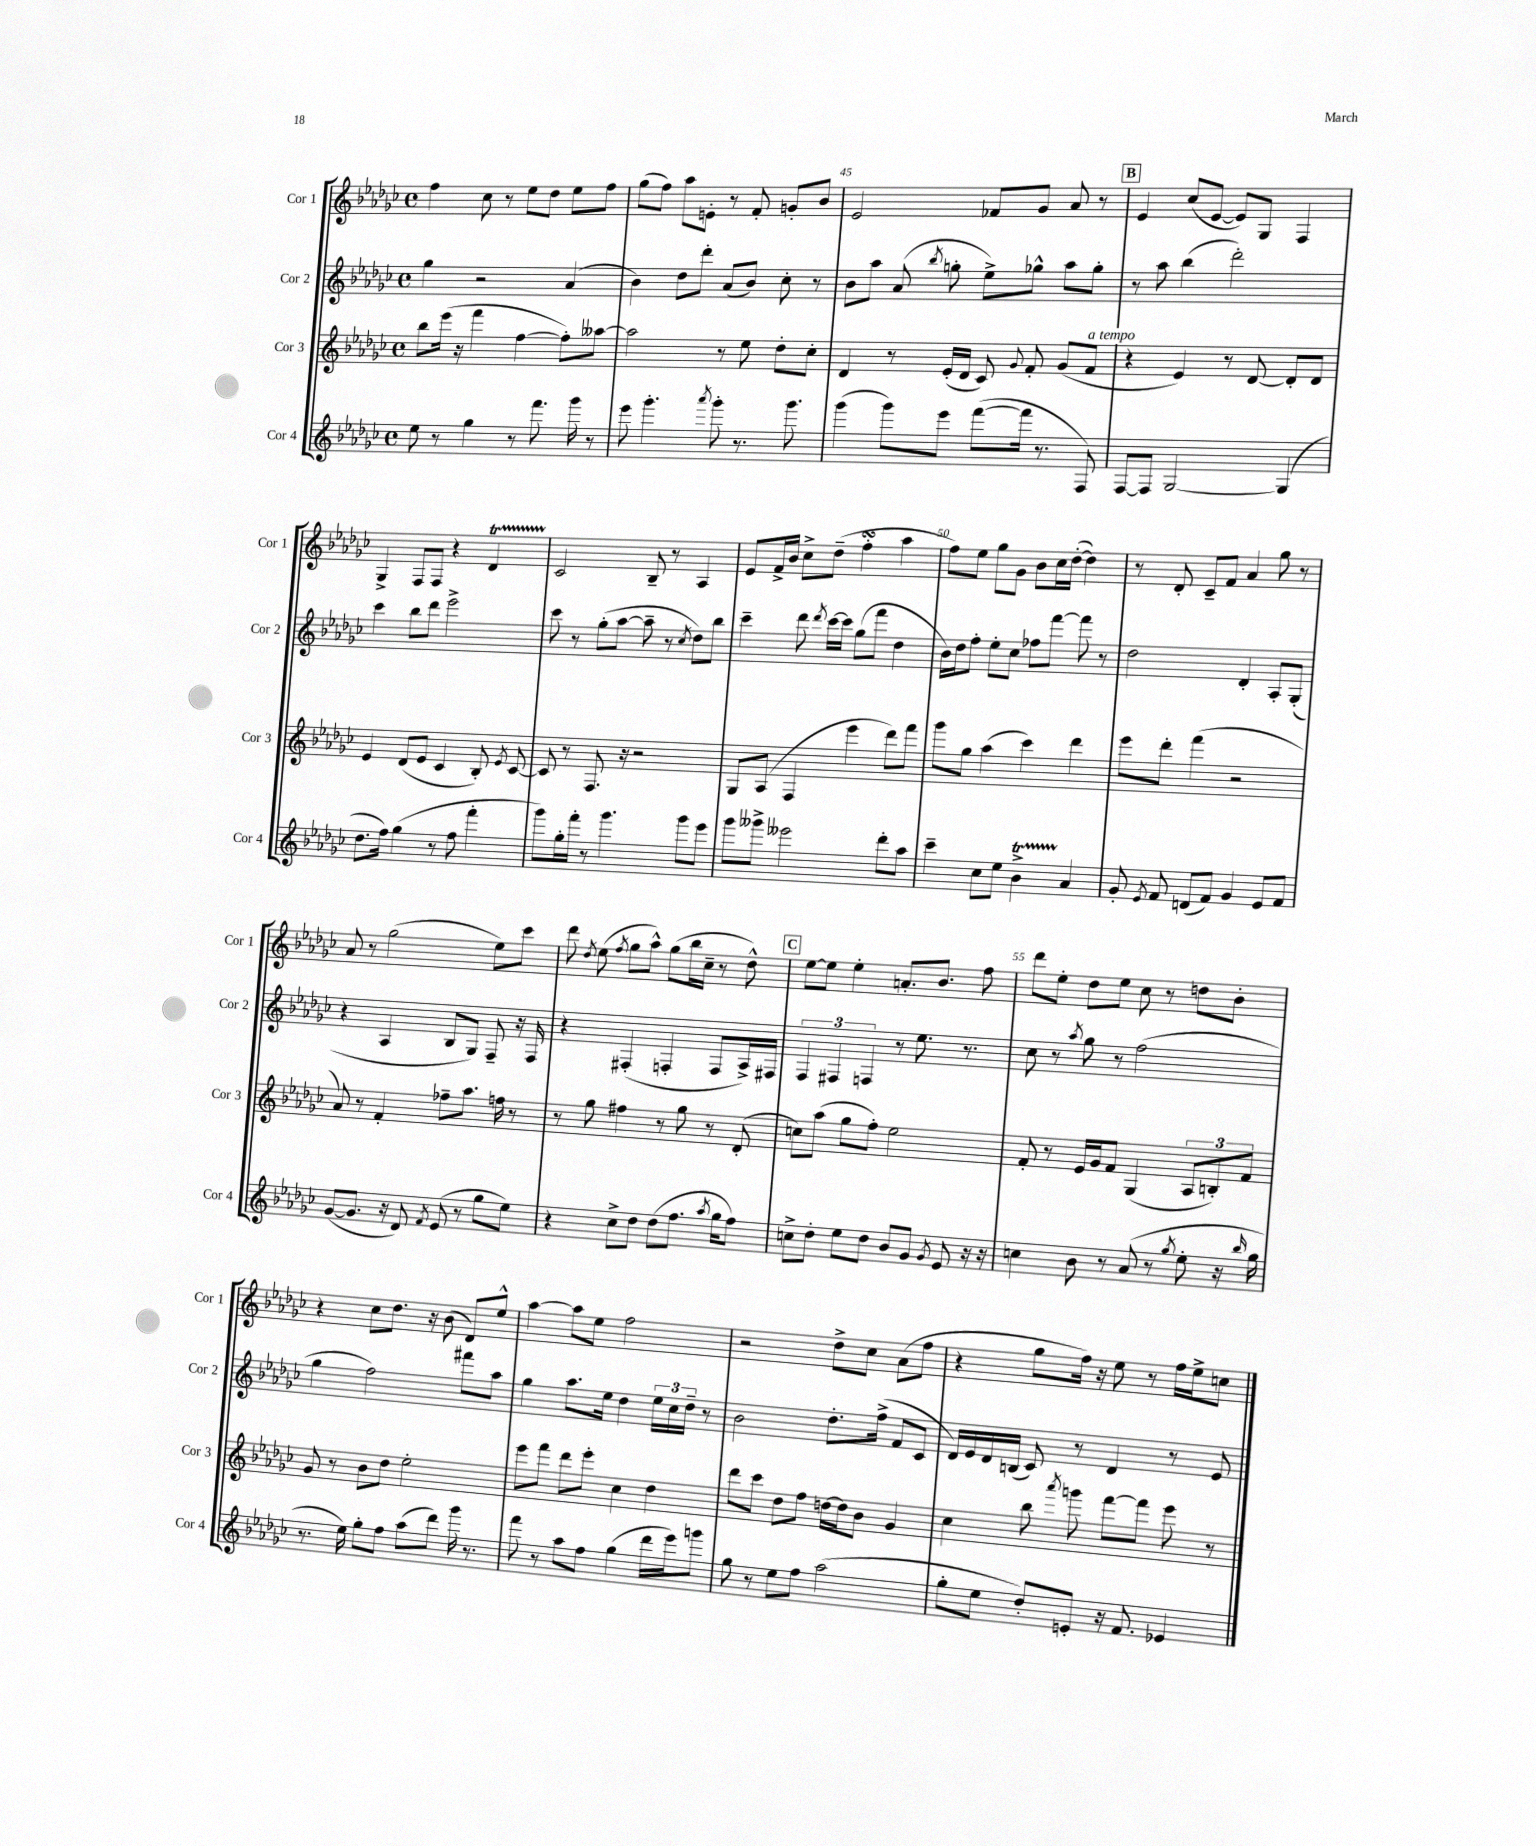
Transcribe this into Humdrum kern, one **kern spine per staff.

**kern	**kern	**kern	**kern
*staff4	*staff3	*staff2	*staff1
*clefG2	*clefG2	*clefG2	*clefG2
*k[b-e-a-d-g-c-]	*k[b-e-a-d-g-c-]	*k[b-e-a-d-g-c-]	*k[b-e-a-d-g-c-]
*M4/4	*M4/4	*M4/4	*M4/4
*met(c)	*met(c)	*met(c)	*met(c)
8ee-\	8bb-\L	4gg-\	4ff\
8r	(16eee-\Jk	.	.
.	16r	.	.
4gg-\	4fff\	2r	8cc-\
.	.	.	8r
8r	[4ff\	.	8ee-\L
8.fff\	.	.	8dd-\J
.	8ff'\]L)	(4a-/	8ee-\L
16ggg-\	.	.	.
8r	[8aa--\J	.	8ff\J
=	=	=	=
8eee-\	2aa--\]	4b-\)	(8gg-\L
4.ggg-'\	.	.	8ff\J)
.	.	8dd-\L	8aa-\L
.	.	8ddd-'\J	8e'\J
8qaaa-/	.	.	.
8ggg-'\	8r	(8a-/L	8r
8.r	8ee-\	8b-/J)	8f'/
.	8dd-'\L	8cc-'\	8g'/L
8.ggg-\	.	.	.
.	8cc-'\J	8r	8b-/J
=	=	=	=
(4ggg-\	4d-/	8b-\L	2e-/
.	.	8aa-\J	.
8ggg-\L)	8r	(8a-/	.
.	.	8qbb-/	.
8eee-\J	(16e-'/LL	8gg'\	.
.	16d-/JJ	.	.
([8fff\L	8c-/)	8ee-^\L)	8f-/L
.	8qqg-/	.	.
16fff\]Jk	8f'/	8gg-^^\J	8g-/J
8.r	.	.	.
.	(8g-/L	8aa-\L	8a-/
8F/)	8f/J	8gg-'\J	8r
=	=	=	=
[8F/L	4r	8r	4e-/
8F/]J	.	8aa-\	.
[2G-/	4e-/)	(4bb-\	(8cc-/L
.	.	.	[8e-/J
.	8r	2ddd-'\)	8e-/]L)
.	[8d-/	.	8G-/J
(4G-/]	8d-'/]L	.	4F/
.	8d-/J	.	.
=	=	=	=
8.dd-\L	4e-/	4ccc-\	4G-^/
16ff\Jk)	.	.	.
(4gg-\	(8d-/L	8bb-\L	8F/L
.	8e-/J	8ddd-\J	8F/J
8r	4c-/	2eee-^\	4r
8ff\	.	.	.
4fff'\	8B-'/)	.	4d-/
.	8qe-/	.	.
.	[8c-/	.	.
=	=	=	=
8ggg-\L)	8c-/]	8ccc-\	2c-/
16gg-'\L	8r	8r	.
16fff'\JJ	.	.	.
8r	8.F/	(8gg-'\L	.
4.ggg-\	.	[8aa-\J	.
.	16r	.	.
.	2r	8aa-~\]	8B-~/
.	.	8r	8r
.	.	8qcc-/	.
8ggg-\L	.	8dd-\L)	4A-/
8eee-\J	.	8bb-\J	.
=	=	=	=
8ggg-\L	8G-/L	4ccc-~\	8e-/L
8ggg--^\J	(8A-/J	.	16f^/L
.	.	.	16b-/JJ
2eee--\	4F/	8ddd-\	8cc-^\L
.	.	8qddd-/	.
.	.	[16ccc-\LL	(8dd-~\J
.	.	16ccc-\]JJ	.
.	4eee-\	(8gg-\L	4ff'\
.	.	8fff\J	.
8ddd-'\L	8ddd-\L)	4dd-\	4aa-\
8aa-\J	8fff\J	.	.
=	=	=	=
4ccc-~\	8ggg-\L	16b-\LL)	8ff\L)
.	.	16dd-\J	.
.	8gg-\J	8ff'\J	8ee-\J
8cc-\L	(4aa-\	8ee-'\L	8gg-\L
8ee-\J	.	8cc-\J	8g-\J
4b-^\	4ccc-\)	8ff-\L	8b-\L
.	.	[8fff\J	16cc-\L
.	.	.	([16dd-'\JJ
4a-/	4ddd-\	8fff\]	4dd-\])
.	.	8r	.
=	=	=	=
8g-'/	8eee-\L	2dd-\	8r
8qe-/	.	.	.
8f/	8ddd-'\J	.	8d-'/
(8d/L	(4fff\	.	8c-~/L
8f/J)	.	.	8f/J
4g-/	2r	4d-'/	4a-/
8e-/L	.	8A-'/L	8gg-\
8f/J	.	(8G-'/J	8r
=	=	=	=
([8g-/L	8a-/)	4r	8a-/
8.g-/]J	8r	.	8r
.	4f'/	4A-/	(2gg-\
16r	.	.	.
8d-/)	.	.	.
8qf/	.	.	.
(8e-/	8ff-~\L	8B-/L	.
8r	8.aa-\J	8G-/J)	.
8gg-\L	.	8F~/	8ee-\L)
.	16ff\	.	.
8ee-\J)	8r	16r	8ccc-\J
.	.	16F/	.
=	=	=	=
4r	8r	4r	8ddd-\
.	.	.	8qdd-/
.	8gg-\	.	(8ee-\
.	.	.	8qff/
8cc-^\L	4ff#\	(4F#'/	8gg-\L
8dd-\J	.	.	8aa-^^\J)
(8dd-\L	8r	4F'/	(8gg-\L
8.ff\J	8gg-\	.	16bb-\L
.	.	.	16cc-~\JJ
.	8r	8F/L	8r
8qaa-/	.	.	.
16gg-\LK	.	.	.
8ff\J)	(8d-'/	16A-^/L)	8dd-^^\)
.	.	16F#/JJ	.
=	=	=	=
8cc^\L	8cc\L)	6F/	[8ee-\L
8dd-'\J	(8aa-\J	.	8ee-\]J
.	.	6F#/	.
8ee-\L	8gg-\L	.	4ee-'\
.	.	6F/	.
8dd-\J	8ff'\J)	.	.
8b-/L	2ee-\	8r	8.a'/L
8g-/J	.	8.ee-\	.
.	.	.	8.b-/J
8qg-/	.	.	.
8e-/	.	.	.
.	.	8.r	.
16r	.	.	8ff\
16r	.	.	.
=	=	=	=
4cc\	8f'/	8cc-\	8ddd-\L
.	8r	8r	8ee-'\J
.	.	8qaa-/	.
8b-\	16e-/LL	8gg-\	8dd-\L
.	16g-/J	.	.
8r	8f/J	8r	8ee-\J
(8a-/	(4G-/	(2ff\	8cc-\
8r	.	.	8r
8qgg-/	.	.	.
8ee-'\	12A-/L	.	8dd\L
.	12B'/)	.	.
16r	.	.	8b-'\J
.	12f/J	.	.
16qqbb-/	.	.	.
16gg-\	.	.	.
=	=	=	=
8.r	8g-/	4gg-\	4r
.	8r	.	.
16ee-\)	.	.	.
8gg-'\L	8b-\L	2ff\)	8cc-\L
8ff\J	8dd-\J	.	8.dd-\J
(8aa-\L	2ee-'\	.	.
.	.	.	16r
8ddd-\J)	.	.	(8b-\
16ggg-\	.	8fff#\L	8d-/L)
8.r	.	.	.
.	.	8aa-\J	8ee-^^/J
=	=	=	=
8fff\	8eee-\L	4gg-\	[4aa-\
8r	8fff\J	.	.
8aa-\L	8ddd-\L	8.aa-\L	8aa-\]L
8ff\J	8eee-'\J	.	8ee-\J
.	.	16ee-\Jk	.
(4gg-\	4cc-\	4dd-\	2ff\
16ddd-\LL	4dd-\	24ee-\LL	.
.	.	24cc-\	.
16eee-\J)	.	.	.
.	.	24dd-~\JJ	.
8ggg\J	.	8r	.
=	=	=	=
8gg-\	8ddd-\L	2b-\	2r
8r	8ccc-\J	.	.
8ee-\L	8dd-\L	.	.
8ff\J	8ff\J	.	.
(2aa-\	[16dd\LL	8.dd-'\L	8dd-^\L
.	16dd\]J	.	.
.	8b-\J	.	8cc-\J
.	.	(16ff^\Jk	.
.	4g-/	8f/L	(8a-\L
.	.	8c-/J	8ff\J
=	=	=	=
8gg-'\L	4cc-\	16d-/LL)	4r
.	.	16e-/	.
8ee-\J	.	16d-/	.
.	.	(16B/JJ	.
8dd-'/L)	8bb-\	8c-/)	8gg-\L
.	8qaaa-/	.	.
8e'/J	8ggg\	8r	16ff\Jk)
.	.	.	16r
16r	[8fff\L	4d-/	8ee-\
8.f/	.	.	.
.	8fff\]J	.	8r
4e-/	8eee-\	8r	16ff\LL
.	.	.	16ee-^\J
.	8r	8e-/	8cc\J
==	==	==	==
*-	*-	*-	*-
